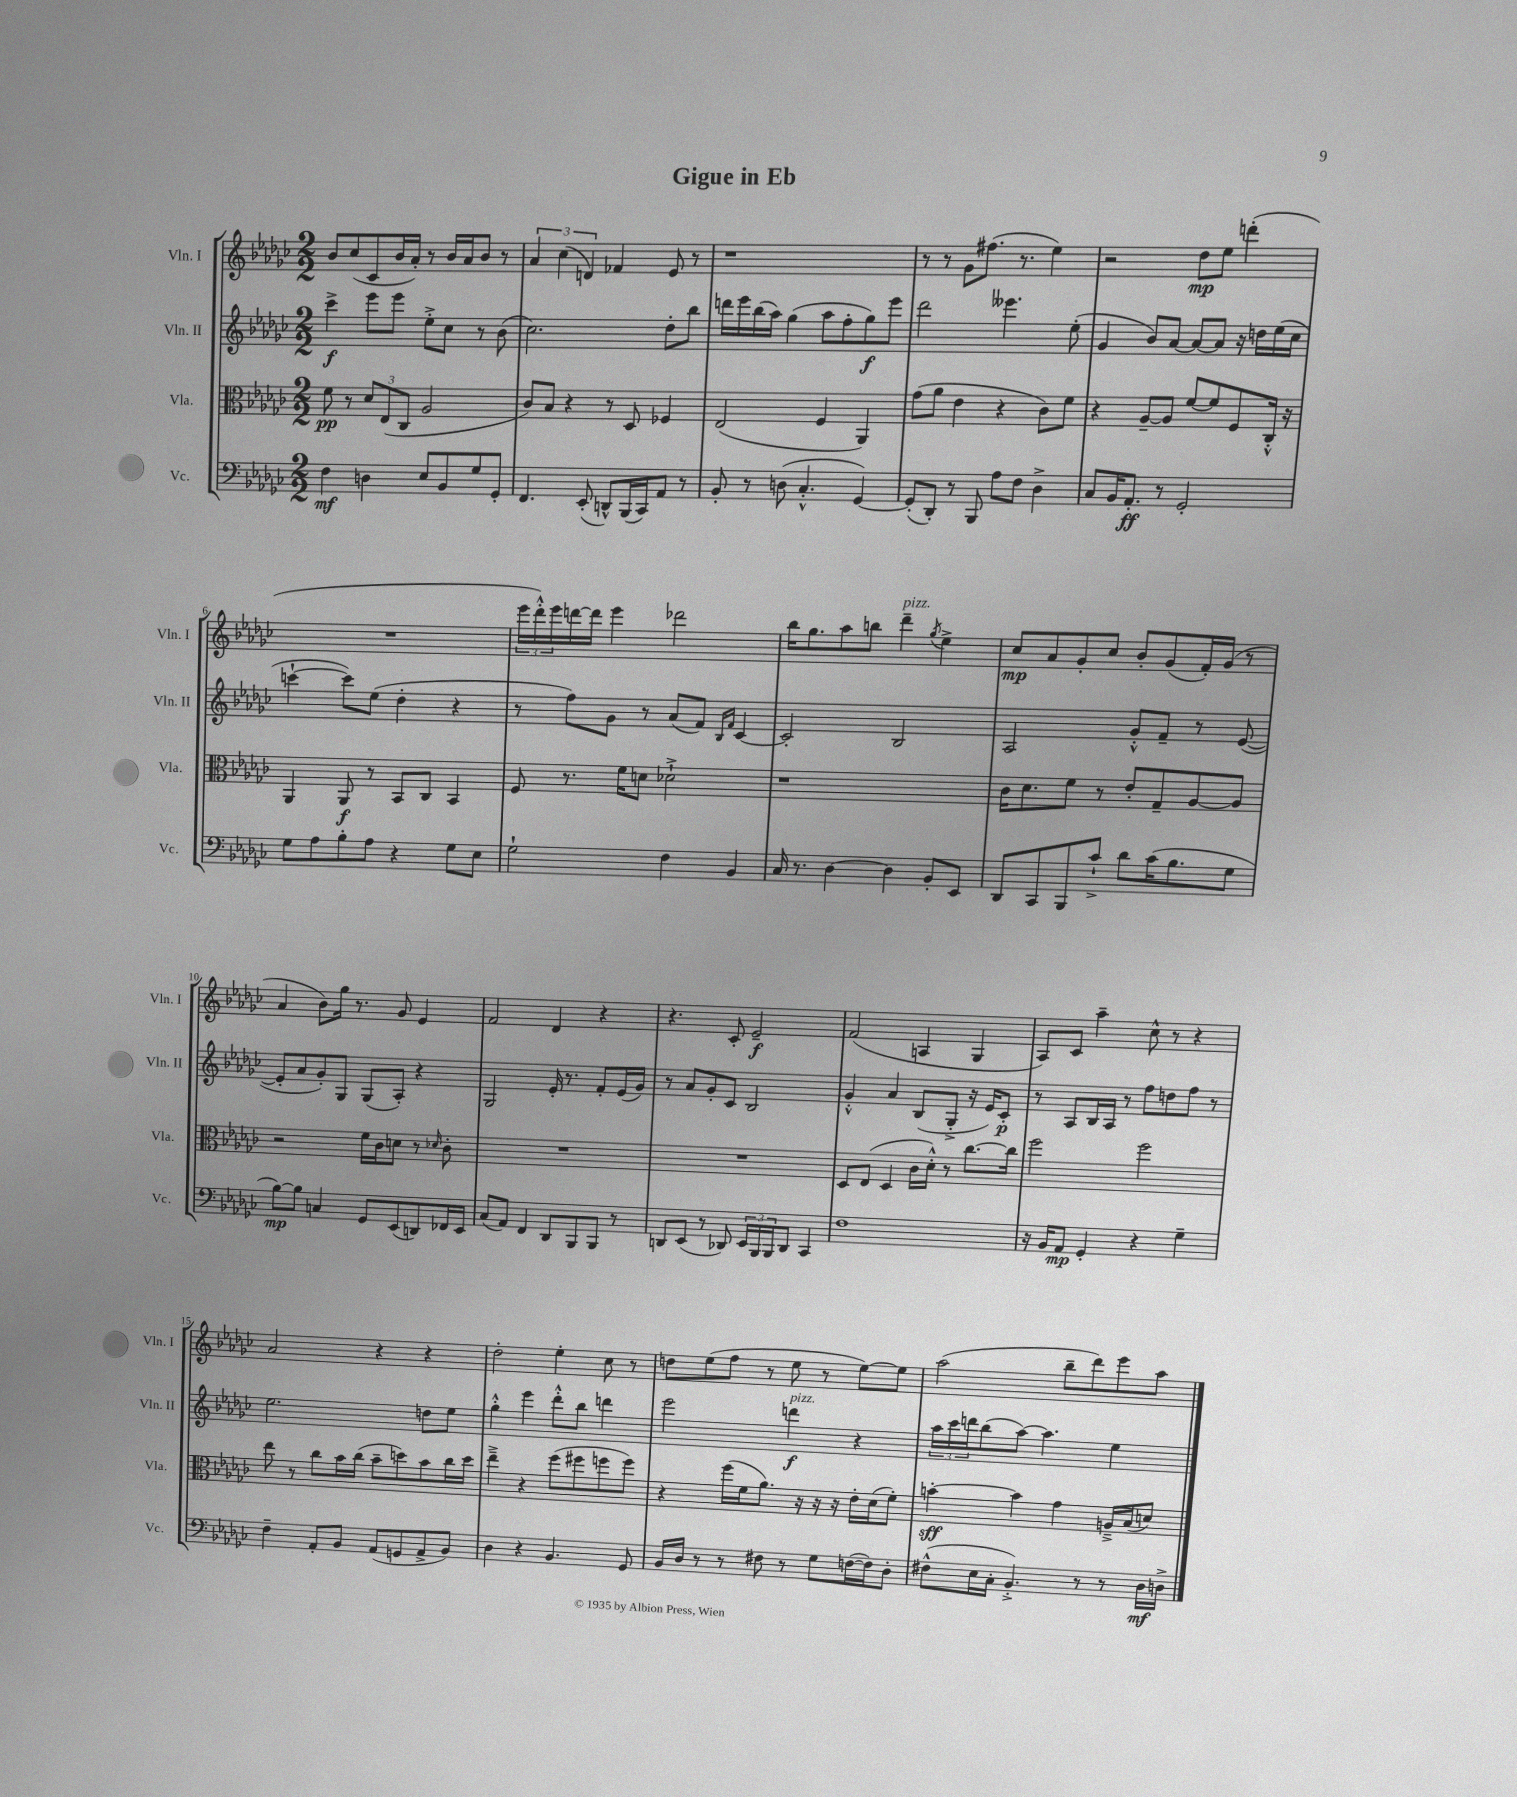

**kern	**kern	**kern	**kern
*staff4	*staff3	*staff2	*staff1
*clefF4	*clefC3	*clefG2	*clefG2
*k[b-e-a-d-g-c-]	*k[b-e-a-d-g-c-]	*k[b-e-a-d-g-c-]	*k[b-e-a-d-g-c-]
*M2/2	*M2/2	*M2/2	*M2/2
4F\	8f\	4ccc-^\	8b-/L
.	8r	.	(8cc-/
4D\	12d-/L	8eee-\L	8c-/
.	(12E-/	.	.
.	.	8eee-\J	16b-/L
.	12C-/J	.	.
.	.	.	16a-'/JJ)
8E-/L	2A-/	8ee-'^\L	8r
8BB-/	.	8cc-\J	16b-/LL
.	.	.	16a-/J
8G-/	.	8r	8b-/J
8GG-'/J	.	(8b-\	8r
=	=	=	=
4.FF/	8c-/L)	2.cc-\)	6a-/
.	8B-/J	.	.
.	.	.	(6cc-\
.	4r	.	.
.	.	.	6d/)
(8EE-'/	.	.	.
8DD^^/L)	8r	.	4f-/
(16BBB-/L	8D-/	.	.
16CC-/J)	.	.	.
8AA-/J	4F-/	8dd-'\L	8e-/
8r	.	8bb-\J	8r
=	=	=	=
8BB-'/	(2E-/	16ddd\LL	1r
.	.	16eee-\	.
8r	.	(16bb-\	.
.	.	16aa-\JJ)	.
(8D\	.	(4gg-\	.
4.C-'^^/	.	.	.
.	4F/	8aa-\L	.
.	.	8ff'\	.
[4GG-/)	4AA-/)	8gg-\)	.
.	.	8eee-\J	.
=	=	=	=
(8GG-'/]L	(8g-\L	2ddd-\	8r
8DD-'/J)	8a-\J	.	8r
8r	4e-\	.	8g-\L
8BBB-/	.	.	(8.ff#\J
8A-\L	4r	4.eee--\	.
.	.	.	8.r
8F\J	.	.	.
4D-^\	8c-\L)	.	4ee-\)
.	8f\J	(8ee-'\	.
=	=	=	=
8C-/L	4r	4g-/	2r
16BB-/K	.	.	.
8.AA-'/J	.	.	.
.	[8A-~/L	8b-/L)	.
8r	8A-/]J	[8a-/J	.
2GG-'/	[8f/L	8a-/_L	8dd-\L
.	8f/]	8a-/]J	8ee-\J
.	8F/	16r	(4ddd'\
.	.	16dd\LL	.
.	16C-'^^/Jk	(16ee-\	.
.	16r	16cc-\JJ	.
=	=	=	=
8G-\L	4AA-/	[4ccc`\	1r
8A-\	.	.	.
8B-'\	8AA-/	8ccc\]L)	.
8A-\J	8r	(8ee-\J	.
4r	8BB-/L	4dd-'\	.
.	8C-/J	.	.
8G-\L	4BB-/	4r	.
8E-\J	.	.	.
=	=	=	=
2G-`\	8F/	8r	24eee-\LL
.	.	.	24ddd-'^^\)
.	.	.	24eee-\
.	8.r	8ff\L)	[16ddd\
.	.	.	16ddd\]JJ
.	.	8g-\J	4eee-\
.	16f\LK	.	.
.	8d\J	8r	.
4F\	2d-`^\	(8a-/L	2ddd-\
.	.	8f/J)	.
.	.	16qqB-/LL	.
.	.	16qqf/JJ	.
4BB-/	.	[4c-/	.
=	=	=	=
16C-/	1r	2c-'/]	16bb-\LK
8.r	.	.	8.gg-\
[4D-\	.	.	8aa-\
.	.	.	8bb\J
4D-\]	.	2B-/	4ddd-~\
.	.	.	8qgg-/
8BB-'/L	.	.	4ee-^\
8EE-/J	.	.	.
=	=	=	=
8DD-/L	16c-\LK	2A-/	8cc-/L
.	8.d-\	.	.
8CC-/	.	.	8a-/
8BBB-/	8f\J	.	8g-'/
8c-`^/J	8r	.	8cc-/J
8d-\L	8e-'/L	8g-'^^/L	8b-'/L
(16c-\K	8G-~/	8f~/J	(8g-/
8.B-\	.	.	.
.	[8A-/	8r	16f'/L)
.	.	.	(16g-/JJ
8G-\J	8A-/]J	([8e-/	8r
=	=	=	=
[8B-\L)	2r	8e-'/]L	4a-/
8B-\]J	.	8a-/	.
4C/	.	8g-'/)	8b-\L)
.	.	8G-/J	16gg-\Jk
.	.	.	8.r
8GG-/L	16f\LL	(8G-/L	.
.	16c-\J	.	.
(8EE-/	8d\J	8A-'/J)	8g-/
8DD/)	8r	4r	4e-/
.	16qqd-/	.	.
16FF-/L	8c-'\	.	.
16EE-/JJ	.	.	.
=	=	=	=
(8C-/L	1r	2G-/	2f/
8AA-/J)	.	.	.
4FF/	.	.	.
8DD-/L	.	16e-'/	4d-/
.	.	8.r	.
8BBB-/	.	.	.
8BBB-/J	.	8f'/L	4r
8r	.	(16e-/L	.
.	.	16g-/JJ)	.
=	=	=	=
8DD/L	1r	8r	4.r
(8EE-/J	.	8a-/L	.
8r	.	8g-'/	.
8DD-/)	.	8c-/J	8c-'/
24EE-/LL	.	2B-/	2e-~/
24BBB-/	.	.	.
24BBB-/J	.	.	.
8DD-/J	.	.	.
4CC-/	.	.	.
=	=	=	=
1F	8D-/L	4g-'^^/	(2f/
.	(8E-/J	.	.
.	4D-/	4a-/	.
.	16c-\LL	(8B-/L	4A/
.	16d-'^^\JJ)	.	.
.	8r	8G-'^/J	.
.	[8.cc-\L	16r	4G-/
.	.	16e-/LK)	.
.	.	8c-'/J	.
.	16cc-\]Jk	.	.
=	=	=	=
16r	2ff\	8r	8A-/L)
16BB-/LK	.	.	.
8AA-/J	.	8A-/L	8c-/J
4GG-'/	.	16B-/L	4aa-~\
.	.	16A-/JJ	.
.	.	8r	.
4r	2ff\	8ff\L	8cc-^^\
.	.	8dd\	8r
4G-~\	.	8ff\J	4r
.	.	8r	.
=	=	=	=
4F~\	8ee-\	2.ee-\	2a-/
.	8r	.	.
8AA-'/L	8cc-\L	.	.
8BB-/J	16b-\L	.	.
.	(16cc-\JJ	.	.
(8AA-/L	8b-~\L	.	4r
8GG/	8dd\)	.	.
8AA-^/	8b-\	8dd\L	4r
8BB-/J)	16cc-\L	8ee-\J	.
.	16dd\JJ	.	.
=	=	=	=
4D-\	4ee-~^\	4gg-'^^\	2dd-'\
4r	4r	4eee-\	.
4.BB-/	(8ff\L	8ddd-'^^\L	4ee-'\
.	8ff#\	8bb-\J	.
.	8ff\	4ddd\	8cc-\
8GG-/	8ff\J)	.	8r
=	=	=	=
16BB-/LL	4r	2eee-\	8dd\L
16D-/JJ	.	.	.
8r	.	.	(8ee-\
8r	(16ff\LL	.	8ff\J
.	16f\J	.	.
8F#\	8.a-\J)	.	8r
8r	.	4ddd\	8ee-\
.	16r	.	.
8G-\L	16r	.	8r
.	16r	.	.
([16F\L	16e-'\LL	4r	[8ee-\L)
16F\]J)	(16d-\J	.	.
8D-'\J	8f'\J)	.	8ee-\]J
=	=	=	=
(8F#^^\L	[4b'\	24aa-\LL	(2aa-\
.	.	24ccc-\	.
.	.	24ddd\J	.
16E-\L	.	(8bb-\	.
16C-'\JJ	.	.	.
4.BB-'^/)	4b\]	[8aa-\J)	.
.	.	4.aa-\]	.
.	4g-\	.	8bb-~\L
8r	.	.	8ddd-\)
8r	16A~^/LL	4ee-\	8eee-\
.	(16B-/J	.	.
16D-\LL	8d/J)	.	8aa-\J
16D^\JJ	.	.	.
==	==	==	==
*-	*-	*-	*-
